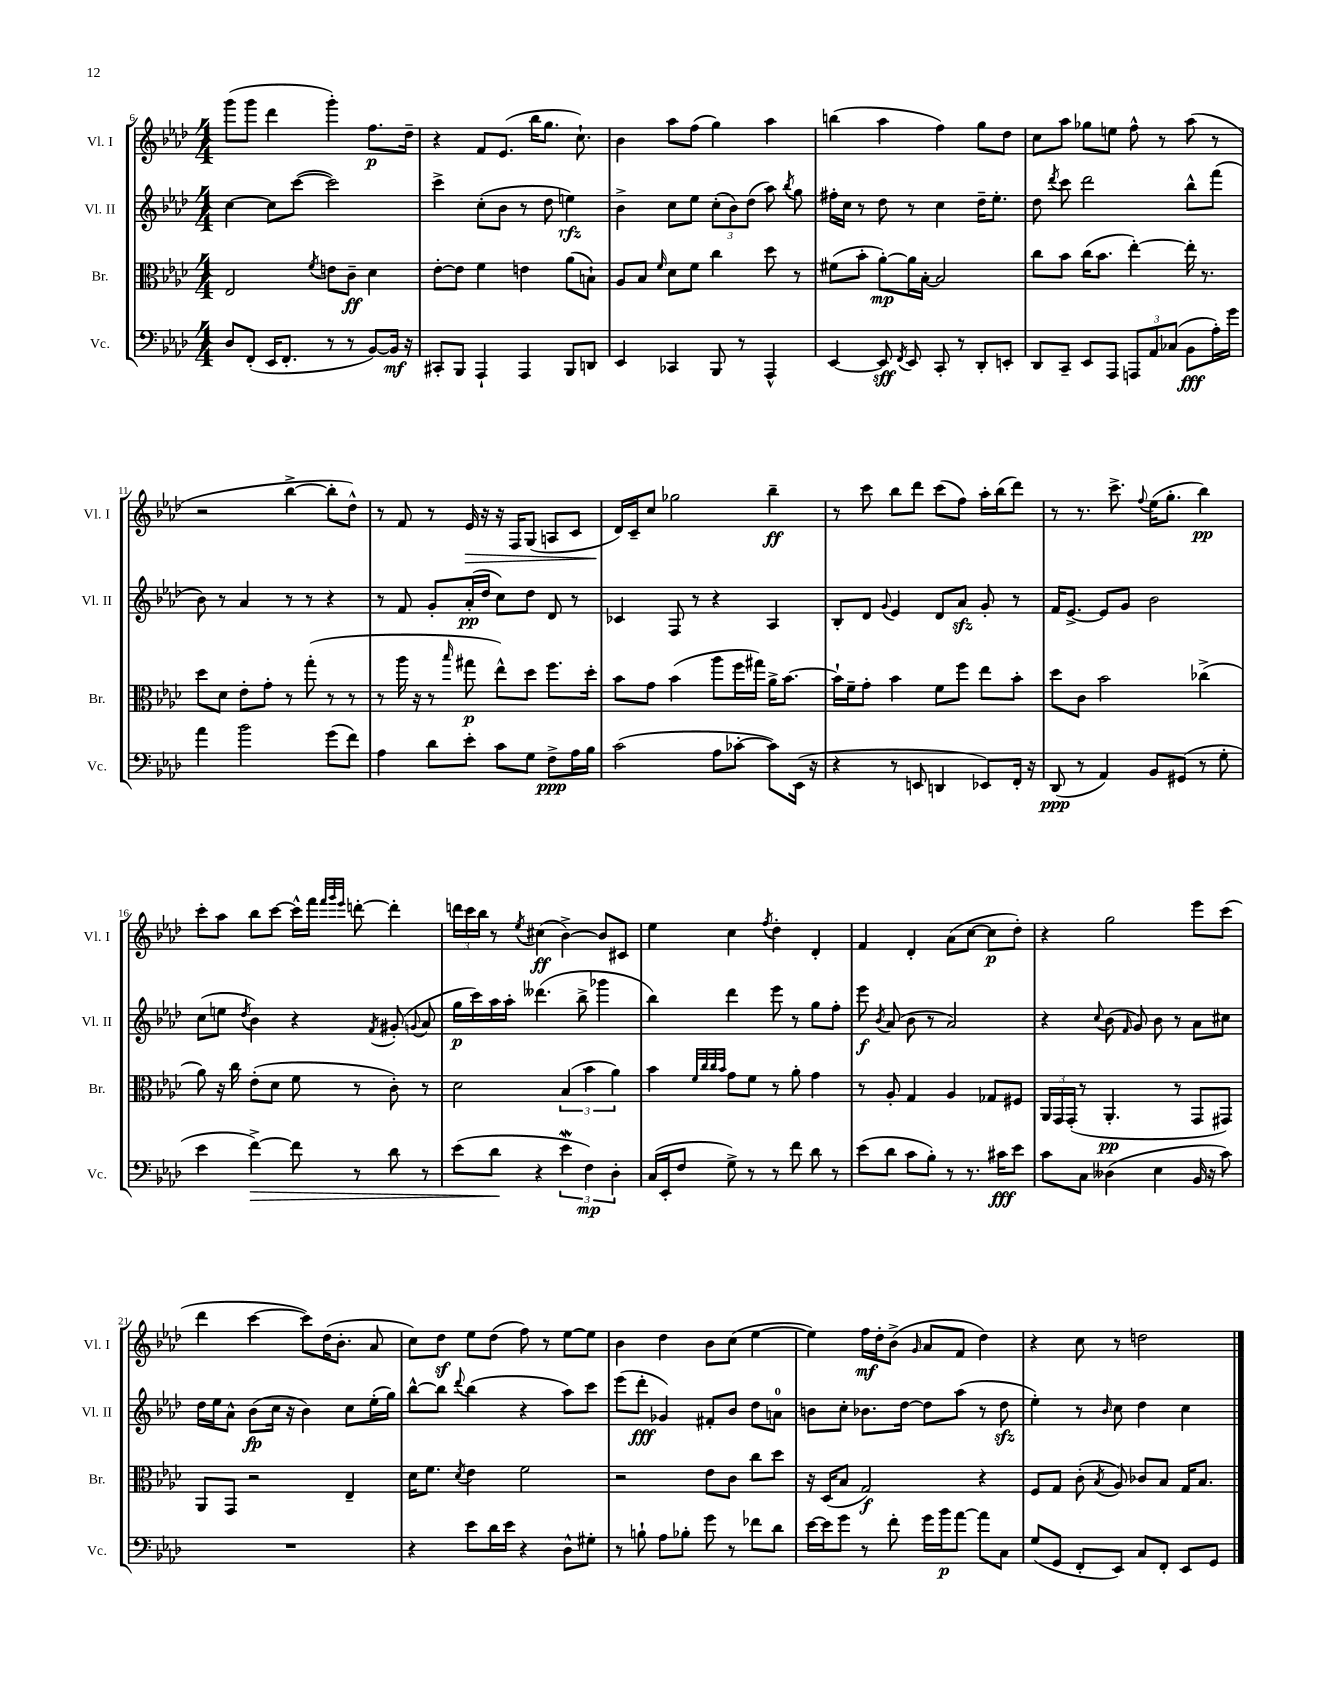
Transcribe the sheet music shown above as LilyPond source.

<<
\new StaffGroup <<
\new Staff = "s0" \with { instrumentName = "Vl. I" shortInstrumentName = "Vl. I" } {
    \clef treble \key aes \major \numericTimeSignature \time 4/4
    \autoBeamOff g'''8[( g'''8] des'''4 g'''4-.) f''8.[\p des''16]-- |
    r4 f'8[ ees'8.]( bes''16[ g''8.] c''8.-!) |
    bes'4 aes''8[ f''8]( g''4) aes''4 |
    b''4( aes''4 f''4) g''8[ des''8] |
    c''8[ aes''8] ges''8[ e''8] f''8-^ r8 aes''8( r8 |
    r2 bes''4~-> bes''8[-. des''8]-^) |
    r8 f'8 r8 ees'16\> r16 r16 f16[ g8]( a8[ c'8] |
    des'16[\!) c'16-- c''8] ges''2 bes''4--\ff |
    r8 c'''8 bes''8[ des'''8] c'''8[( f''8]) aes''16[-. bes''16( des'''8]) |
    r8 r8. c'''8.-> \appoggiatura { f''8 } ees''16[( g''8.]-. bes''4\pp) |
    c'''8[-. aes''8] bes''8[ c'''8]~ c'''16[-^ f'''16] \grace { f'''32[ g'''32 ees'''32] } d'''8~-. d'''4-. |
    \tuplet 3/2 { d'''16[ c'''16 bes''16] } r8 \acciaccatura { ees''8 } cis''4\ff( bes'4~->) bes'8[ cis'8] |
    ees''4 c''4 \acciaccatura { f''8 } des''4-. des'4-. |
    f'4 des'4-. aes'8[( c''8]~ c''8[\p des''8]-.) |
    r4 g''2 ees'''8[ c'''8]( |
    des'''4 c'''4~ c'''8[) des''16( bes'8.]-. aes'8 |
    c''8[) des''8]\sf ees''8[ des''8]( f''8) r8 ees''8[~ ees''8] |
    bes'4 des''4 bes'8[ c''8]( ees''4~ |
    ees''4) f''16[\mf des''16-. bes'8]->( \grace { g'16 } aes'8[ f'8] des''4) |
    r4 c''8 r8 d''2 \bar "|." |
}
\new Staff = "s1" \with { instrumentName = "Vl. II" shortInstrumentName = "Vl. II" } {
    \clef treble \key aes \major \numericTimeSignature \time 4/4
    \autoBeamOff c''4~ c''8[ c'''8]~( c'''2) |
    c'''4-> c''8[-.( bes'8] r8 des''8 e''4\rfz) |
    bes'4-> c''8[ ees''8] \tuplet 3/2 { c''8[-.( bes'8) des''8]( } aes''8) \acciaccatura { bes''8 } g''8 |
    fis''16[-. c''16] r8 des''8 r8 c''4 des''16[-- ees''8.]-. |
    des''8 \acciaccatura { des'''8 } c'''8 des'''2 bes''8[-^ f'''8]( |
    bes'8) r8 aes'4 r8 r8 r4 |
    r8 f'8 g'8[-. aes'16-.\pp( des''16] c''8[) des''8] des'8 r8 |
    ces'4 f8 r8 r4 aes4 |
    bes8[-. des'8] \appoggiatura { g'8 } ees'4 des'8[ aes'8]\sfz g'8-. r8 |
    f'16[ ees'8.]~-> ees'8[ g'8] bes'2 |
    c''8[( e''8] \acciaccatura { des''8 } bes'4) r4 \acciaccatura { f'8 } gis'8-.( \appoggiatura { g'8 } aes'8 |
    g''16[\p c'''16) aes''16 aes''16]-. deses'''4.( bes''8-> ges'''4 |
    bes''4) des'''4 ees'''8 r8 g''8[ f''8]-. |
    ees'''8\f \acciaccatura { bes'8 } aes'8( bes'8 r8 aes'2) |
    r4 \appoggiatura { c''8 } bes'8( \grace { f'16 } g'8) bes'8 r8 aes'8[ cis''8] |
    des''16[ ees''16 aes'8]-^ bes'8[\fp( c''16] r16 bes'4) c''8[ ees''16-.( g''16]) |
    bes''8[~-^ bes''8] \appoggiatura { des'''8 } bes''4( r4 aes''8[) c'''8] |
    ees'''8[( des'''8]-.\fff ges'4) fis'8[-. bes'8] des''8[ a'8]-0 |
    b'8[ c''8]-. bes'8.[ des''16]~ des''8[ aes''8]( r8 des''8\sfz |
    ees''4-.) r8 \grace { bes'16 } c''8 des''4 c''4 \bar "|." |
}
\new Staff = "s2" \with { instrumentName = "Br." shortInstrumentName = "Br." } {
    \clef alto \key aes \major \numericTimeSignature \time 4/4
    \autoBeamOff ees2 \acciaccatura { f'8 } e'8[ c'8]--\ff des'4 |
    ees'8[~-. ees'8] f'4 e'4 aes'8[( b8]-!) |
    aes8[ bes8] \grace { f'16 } des'8[ f'8] c''4 des''8 r8 |
    fis'8[( bes'8]-. aes'8[~-.\mp) aes'16 bes16]~-. bes2 |
    c''8[ bes'8] c''16[( bes'8.] ees''4~-.) ees''16-. r8. |
    des''8[ des'8] ees'8[-. g'8]-. r8 g''8-.( r8 r8 |
    r8 aes''16 r16 r8 \grace { bes''16 } gis''8\p ees''8[-^) des''8] f''8.[ des''16]-. |
    bes'8[ g'8] bes'4( aes''8[ f''16 gis''16]) aes'16[-> bes'8.]~ |
    bes'16[-! f'16-- g'8]-. bes'4 f'8[ f''8] ees''8[ bes'8]-. |
    des''8[ c'8] bes'2 ces''4->( |
    aes'8) r16 c''16 ees'8[-.( des'8] f'8 r8 c'8-.) r8 |
    des'2 \tuplet 3/2 { bes4( bes'4 aes'4) } |
    bes'4 \grace { f'32[ c''32 c''32 bes'32] } g'8[ f'8] r8 aes'8-. g'4 |
    r8 aes8-. g4 aes4 ges8[ fis8] |
    \tuplet 3/2 { aes,16[ g,16 g,16]-.( } r8 aes,4.-.\pp r8 g,8[ gis,8]) |
    aes,8[ g,8] r2 ees4-- |
    des'16[ f'8.] \acciaccatura { des'8 } ees'4 f'2 |
    r2 ees'8[ c'8] c''8[ des''8] |
    r16 des16[( bes8] g2\f) r4 |
    f8[ g8] c'8-.( \acciaccatura { bes8 } aes8) ces'8[ bes8] g16[ bes8.] \bar "|." |
}
\new Staff = "s3" \with { instrumentName = "Vc." shortInstrumentName = "Vc." } {
    \clef bass \key aes \major \numericTimeSignature \time 4/4
    \autoBeamOff des8[ f,8]-.( ees,16[ f,8.]-. r8 r8 bes,8[~) bes,16]\mf r16 |
    cis,8[-. bes,,8] aes,,4-! aes,,4 bes,,8[ d,8] |
    ees,4 ces,4 bes,,8 r8 aes,,4-^ |
    ees,4~ ees,8\sff \acciaccatura { f,8 } ees,8 c,8-. r8 des,8[-. e,8]-. |
    des,8[ c,8]-- ees,8[ aes,,8] \tuplet 3/2 { a,,8[ aes,8 ces8]( } bes,8[\fff aes16-.) g'16] |
    aes'4 bes'2 g'8[( f'8]) |
    aes4 des'8[ ees'8]-. c'8[ g8] f8[->\ppp aes16 bes16] |
    c'2( aes8[ ces'8]~-. ces'8[) ees,16]( r16 |
    r4 r8 e,8 d,4 ees,8[) f,16]-. r16 |
    des,8\ppp( r8 aes,4) bes,8[ gis,8]( r8 g8-. |
    ees'4 f'4~->\>) f'8 r8 des'8 r8 |
    ees'8[( des'8]\! r4 \tuplet 3/2 { ees'4\mordent f4\mp) des4-. } |
    c16[( ees,16-. f8] g8->) r8 r8 f'8 des'8 r8 |
    ees'8[( des'8] c'8[ bes8]-.) r8 r8. cis'16[\fff ees'8] |
    c'8[ c8] deses4( ees4 bes,16 r16 c'8) |
    R1 |
    r4 ees'8[ des'16 ees'16] r4 des8[-^ gis8]-. |
    r8 b8-! aes8[ bes8]-. g'8 r8 fes'8[ des'8] |
    ees'16[~ ees'16 g'8] r8 f'8-. g'16[ bes'16\p aes'8]~ aes'8[ c8] |
    g8[( g,8] f,8[-. ees,8]) c8[ f,8]-. ees,8[ g,8] \bar "|." |
}
>>
>>
\layout { \context { \Score currentBarNumber = #6 } }
